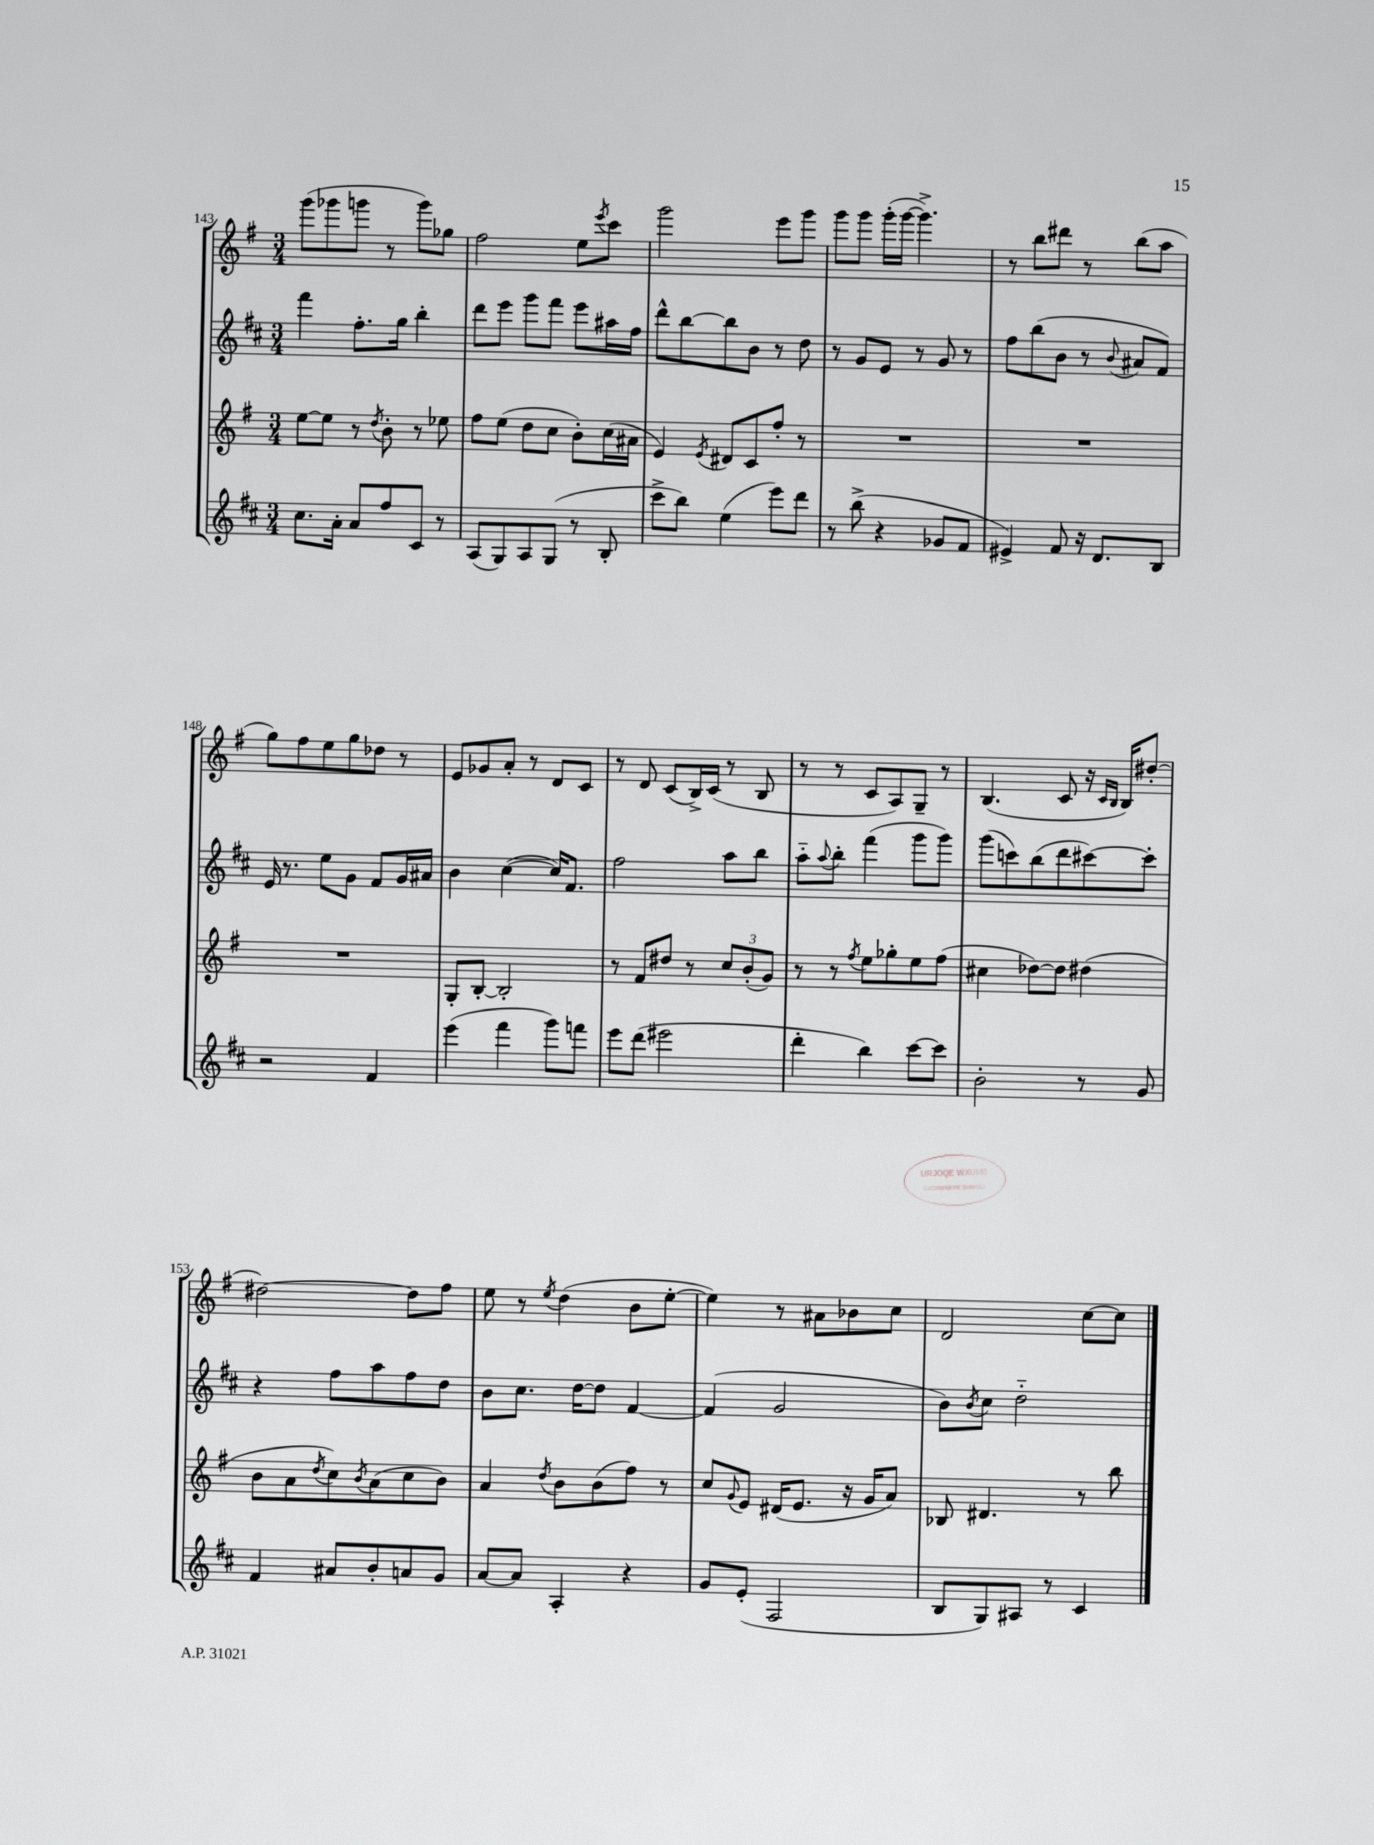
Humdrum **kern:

**kern	**kern	**kern	**kern
*part4	*part3	*part2	*part1
*staff4	*staff3	*staff2	*staff1
*clefG2	*clefG2	*clefG2	*clefG2
*k[f#c#]	*k[f#]	*k[f#c#]	*k[f#]
*M3/4	*M3/4	*M3/4	*M3/4
=143	=143	=143	=143
8.cc#\L	[8ee\L	4fff#\	(8ggg\L
.	8ee\J]	.	8ggg-X\
16a'\Jk	.	.	.
8a/L	8r	8.ff#'\L	8gggn\J
.	8qdd/	.	.
8ff#/	8b'\	.	8r
.	.	16gg\Jk	.
8c#/J	8r	4bb'\	8ggg\L)
8r	8ee-X\	.	8gg-X\J
=144	=144	=144	=144
(8A/L	8ff#\L	8ddd\L	2ff#\
8G/)	(8ee\J	8eee\J	.
8A/	8dd\L	8ggg\L	.
(8G/J	8cc\J	8fff#\J	.
8r	8b'\L)	8eee\L	8ee\L
.	.	.	8qeee/
8B'/	(16cc\L	16aa#X\L	8ccc\J
.	16a#X\JJ	16ff#\JJ	.
=145	=145	=145	=145
8ccc#^\L	4e/)	8ddd^^\L	2ggg\
8bb\J)	.	[8bb\	.
.	8qe/	.	.
(4ee\	8d#X/L	8bb\]	.
.	8c/	8b\J	.
8eee\L)	8ff#'/J	8r	8eee\L
8ddd\J	8r	8dd\	8ggg\J
=146	=146	=146	=146
8r	2.r	8r	8ggg\L
(8bb^\	.	8g/L	8ggg\J
4r	.	8e/J	(16ggg'\LL
.	.	.	[16ggg\JJ
.	.	8r	4.ggg^\])
8g-X/L	.	8g/	.
8f#/J	.	8r	.
=147	=147	=147	=147
4e#X^/)	2.r	8ff#\L	8r
.	.	(8bb\	8bb\L
8f#/	.	8b\J	8ddd#X\J
16r	.	8r	8r
8.d/L	.	.	.
.	.	8qqb/	.
.	.	8a#X/L	(8bb\L
8B/J	.	8f#/J)	8aa\J
!!LO:LB:g=z
=148	=148	=148	=148
2r	2.r	16e/	8gg\L)
.	.	8.r	.
.	.	.	8ff#\
.	.	8ee\L	8ee\
.	.	8g\J	8gg\
4f#/	.	8f#/L	8dd-X\J
.	.	16g/L	8r
.	.	16a#X/JJ	.
=149	=149	=149	=149
(4eee\	8G'/L	4b\	8e/L
.	[8B'/J	.	8g-X/
4fff#\	2B'/]	([4cc#\	8a'/J
.	.	.	8r
8ggg\L)	.	16cc#/KL])	8d/L
.	.	8.f#/J	.
8fffn\J	.	.	8c/J
=150	=150	=150	=150
8eee\L	8r	2ff#\	8r
(8ddd\J	8f#/L	.	8d/
2eee#X\	8dd#X/J	.	(8c/L
.	8r	.	16B^/L)
.	.	.	(16c/JJ
.	12cc/L	8aa\L	8r
.	(12b'/	.	.
.	.	8bb\J	8B/
.	12g/J)	.	.
=151	=151	=151	=151
4ddd'\	8r	8aa\L	8r
.	.	8qqaa/	.
.	8r	8bb'\J	8r
.	8qff#/	.	.
4bb\)	8ee\L	(4fff#\	8c/L
.	8gg-X'\	.	8A/)
[8ccc#\L	8ee\	8ggg\L	8G~/J
8ccc#\J]	(8ff#\J	8ggg\J)	8r
=152	=152	=152	=152
2b'\	4cc#X\	(8ggg\L	(4.B/
.	.	8cccn\)	.
.	[8dd-X\L)	(8bb\	.
.	8dd-\J]	8ddd\	8c/
8r	(4dd#X\	[8ccc#X\)	16r
.	.	.	16qqc/LL
.	.	.	16qqB/JJ
.	.	.	16B/KL)
8g/	.	8ccc#'\J]	[8dd#X'/J
!!LO:LB:g=z
=153	=153	=153	=153
4f#/	8b\L	4r	2dd#X\_
.	8a\	.	.
.	8qdd/	.	.
8a#X/L	8cc\)	8ff#\L	.
.	8qb/	.	.
8b'/	(8a\	8aa\	.
8an/	8cc\	8ff#\	8dd#\L]
8g/J	8b\J)	8dd\J	8ff#\J
=154	=154	=154	=154
[8a/L	4a/	8b\L	8ee\
8a/J]	.	8.cc#\J	8r
.	8qdd/	.	8qee/
4A'/	8b\L	.	(4dd\
.	.	[16dd\KL	.
.	(8b\	8dd\J]	.
4r	8ff#\J)	[4f#/	8b\L
.	8r	.	[8ee'\J
=155	=155	=155	=155
8g/L	8cc/L	(4f#/]	4ee\])
.	8qqg/	.	.
(8e'/J	8e/J	.	.
2F#/	(16d#X/KL	2g/	8r
.	8.e/J	.	.
.	.	.	8a#X\L
.	16r	.	8b-X\
.	16g/KL	.	.
.	8a/J)	.	8cc\J
=156	=156	=156	=156
8B/L	8B-X/	8b\L)	2d/
.	.	8qb/	.
8G/)	4.d#X/	8cc#\J	.
8A#X/J	.	2dd\	.
8r	.	.	.
4c#/	8r	.	[8cc\L
.	8bb\	.	8cc\J]
==	==	==	==
*-	*-	*-	*-
